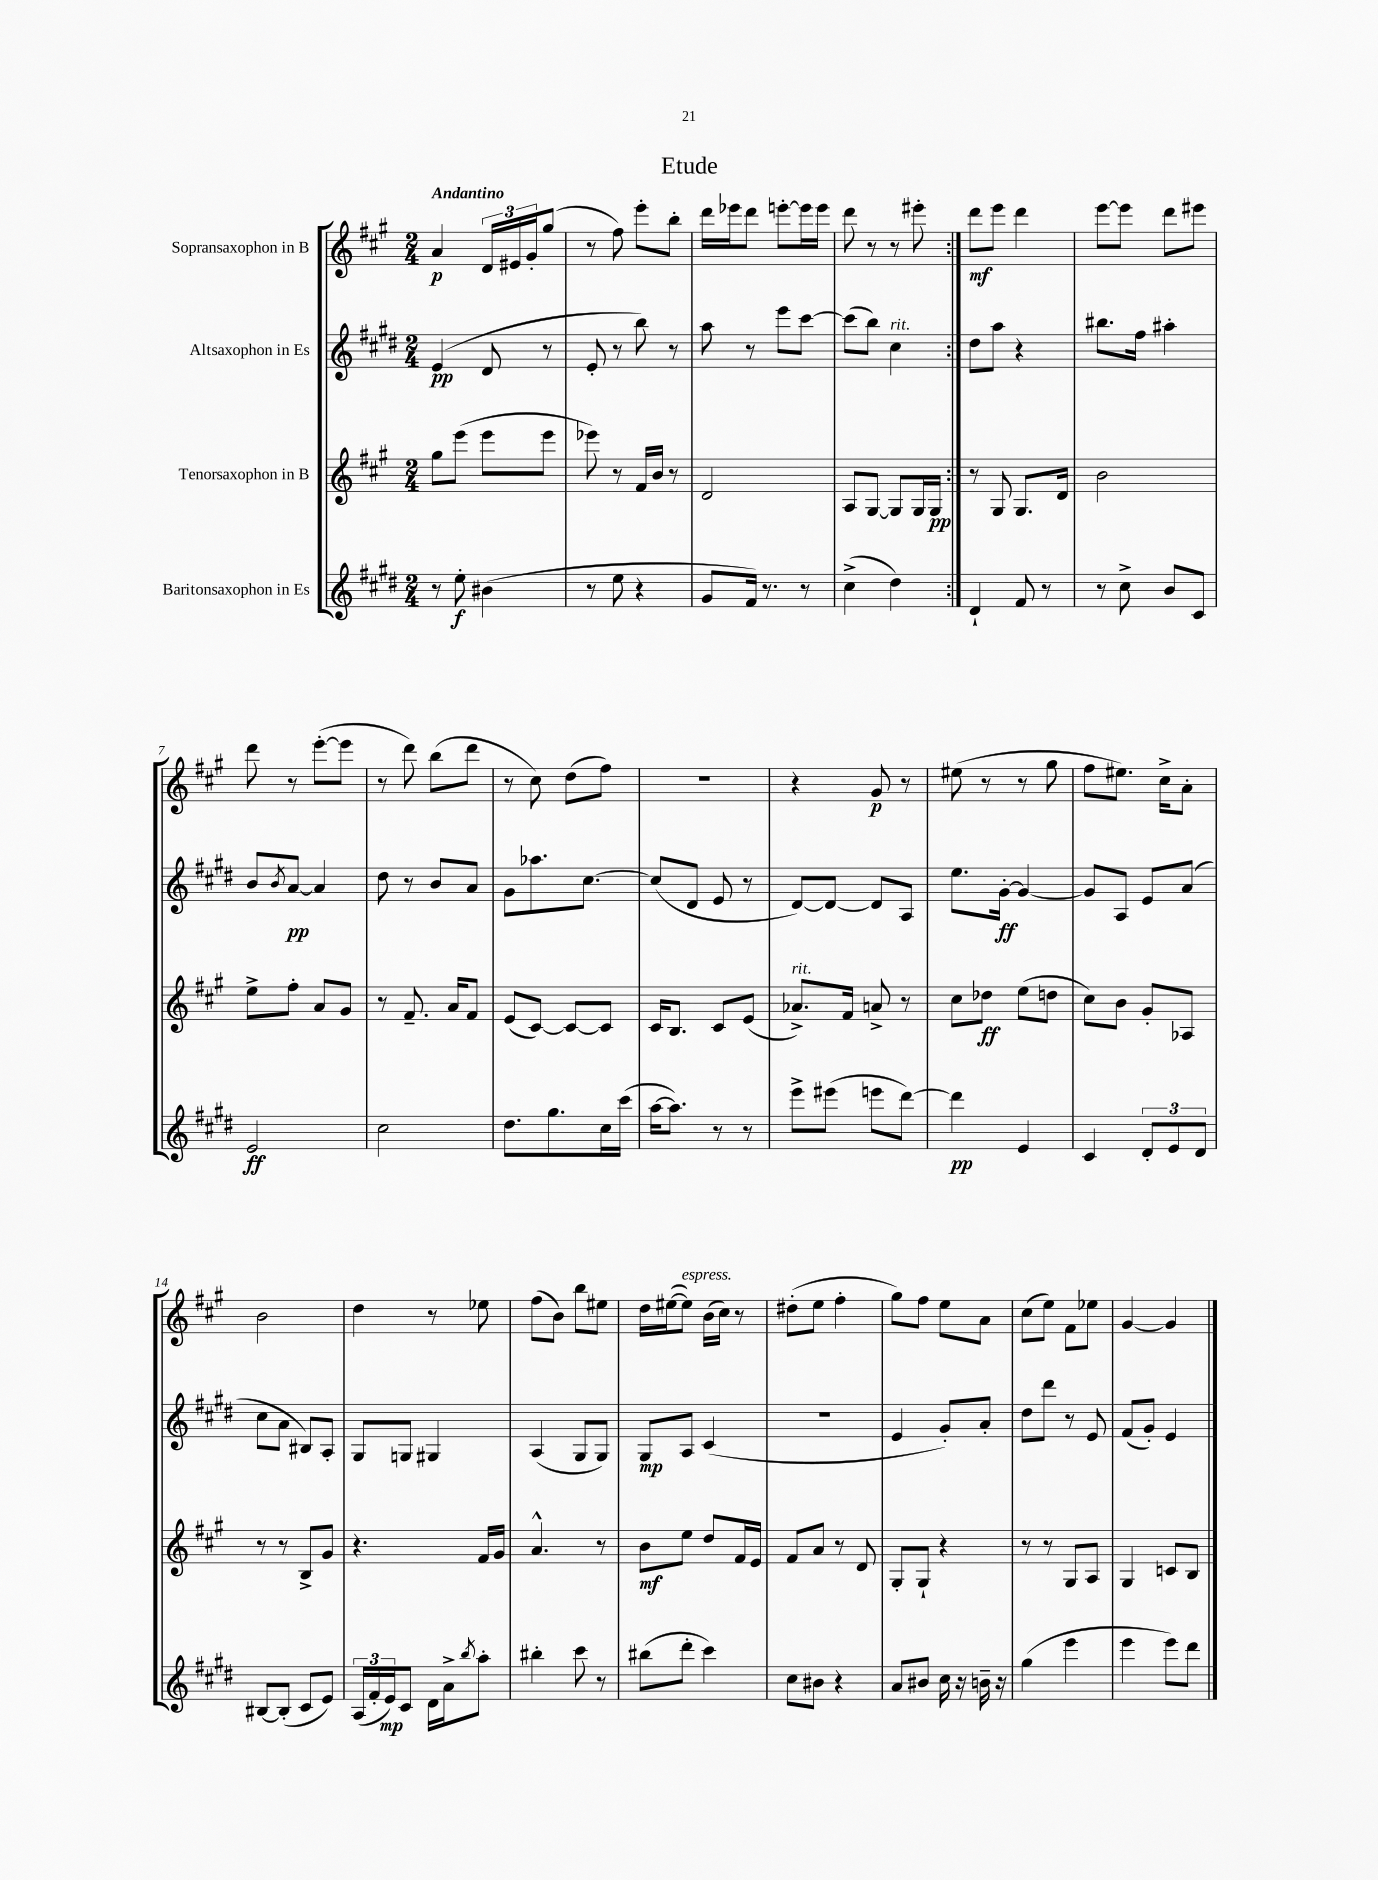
\header { title = "Etude" }
<<
\new StaffGroup <<
\new Staff = "s0" \with { instrumentName = "Sopransaxophon in B" } {
    \clef treble \key a \major \numericTimeSignature \time 2/4 \tempo "Andantino"
    \repeat volta 2 { a'4\p \tuplet 3/2 { d'16 eis'16 gis'16-. } gis''8( |
    r8 fis''8) e'''8-. b''8-. |
    d'''16 ees'''16 d'''8 e'''8~-. e'''16 e'''16 |
    d'''8 r8 r8 eis'''8-. | }
    d'''8\mf e'''8 d'''4 |
    e'''8~ e'''8 d'''8 eis'''8 |
    d'''8 r8 e'''8~-.( e'''8 |
    r8 d'''8) b''8( d'''8 |
    r8 cis''8) d''8( fis''8) |
    R2 |
    r4 gis'8\p r8 |
    eis''8( r8 r8 gis''8 |
    fis''8 eis''8.) cis''16-> a'8-. |
    b'2 |
    d''4 r8 ees''8 |
    fis''8( b'8) b''8 eis''8 |
    d''16 eis''16~( eis''8^\markup { \italic "espress." }) b'16( cis''16) r8 |
    dis''8-.( e''8 fis''4-. |
    gis''8) fis''8 e''8 a'8 |
    cis''8( e''8) fis'8 ees''8 |
    gis'4~ gis'4 \bar "|." |
}
\new Staff = "s1" \with { instrumentName = "Altsaxophon in Es" } {
    \clef treble \key e \major \numericTimeSignature \time 2/4
    \repeat volta 2 { e'4\pp( dis'8 r8 |
    e'8-. r8 b''8) r8 |
    a''8 r8 e'''8 cis'''8~ |
    cis'''8( b''8) cis''4^\markup { \italic "rit." } | }
    dis''8 a''8 r4 |
    bis''8. fis''16 ais''4-. |
    b'8 \acciaccatura { b'8 } a'8~\pp a'4 |
    dis''8 r8 b'8 a'8 |
    gis'8 aes''8. cis''8.~ |
    cis''8( dis'8 e'8 r8 |
    dis'8~) dis'8~ dis'8 a8 |
    e''8. gis'16~-.\ff gis'4~ |
    gis'8 a8 e'8 a'8( |
    cis''8 a'8 bis8) a8-. |
    gis8 g8 gis4 |
    a4( gis8 gis8) |
    gis8\mp a8 cis'4( |
    r2 |
    e'4 gis'8-.) a'8-. |
    dis''8 dis'''8 r8 e'8 |
    fis'8( gis'8-.) e'4 \bar "|." |
}
\new Staff = "s2" \with { instrumentName = "Tenorsaxophon in B" } {
    \clef treble \key a \major \numericTimeSignature \time 2/4
    \repeat volta 2 { gis''8 e'''8( e'''8 e'''8 |
    ees'''8) r8 fis'16 b'16 r8 |
    d'2 |
    a8 gis8~ gis8 gis16 gis16\pp | }
    r8 gis8 gis8. d'16 |
    b'2 |
    e''8-> fis''8-. a'8 gis'8 |
    r8 fis'8.-- a'16 fis'8 |
    e'8( cis'8~) cis'8~ cis'8 |
    cis'16 b8. cis'8 e'8( |
    aes'8.->^\markup { \italic "rit." }) fis'16 a'8-> r8 |
    cis''8 des''8\ff e''8( d''8 |
    cis''8) b'8 gis'8-. aes8 |
    r8 r8 b8-> gis'8 |
    r4. fis'16 gis'16 |
    a'4.-^ r8 |
    b'8\mf e''8 d''8 fis'16 e'16 |
    fis'8 a'8 r8 d'8 |
    gis8-. gis8-! r4 |
    r8 r8 gis8 a8 |
    gis4 c'8 b8 \bar "|." |
}
\new Staff = "s3" \with { instrumentName = "Baritonsaxophon in Es" } {
    \clef treble \key e \major \numericTimeSignature \time 2/4
    \repeat volta 2 { r8 e''8-.\f bis'4( |
    r8 e''8 r4 |
    gis'8 fis'16) r8. r8 |
    cis''4->( dis''4) | }
    dis'4-! fis'8 r8 |
    r8 cis''8-> b'8 cis'8 |
    e'2\ff |
    cis''2 |
    dis''8. gis''8. cis''16 cis'''16( |
    a''16~ a''8.) r8 r8 |
    e'''8-> eis'''8( e'''8 dis'''8~) |
    dis'''4\pp e'4 |
    cis'4 \tuplet 3/2 { dis'8-. e'8 dis'8 } |
    bis8~ bis8-.( cis'8 e'8) |
    \tuplet 3/2 { a16( fis'16-. e'16\mp) } cis'8 dis'16 a'16-> \acciaccatura { b''8 } a''8-. |
    bis''4-. cis'''8 r8 |
    bis''8( dis'''8-. cis'''4) |
    cis''8 bis'8 r4 |
    a'8 bis'8 cis''16 r16 b'16-- r16 |
    gis''4( e'''4 |
    e'''4 e'''8) dis'''8 \bar "|." |
}
>>
>>
